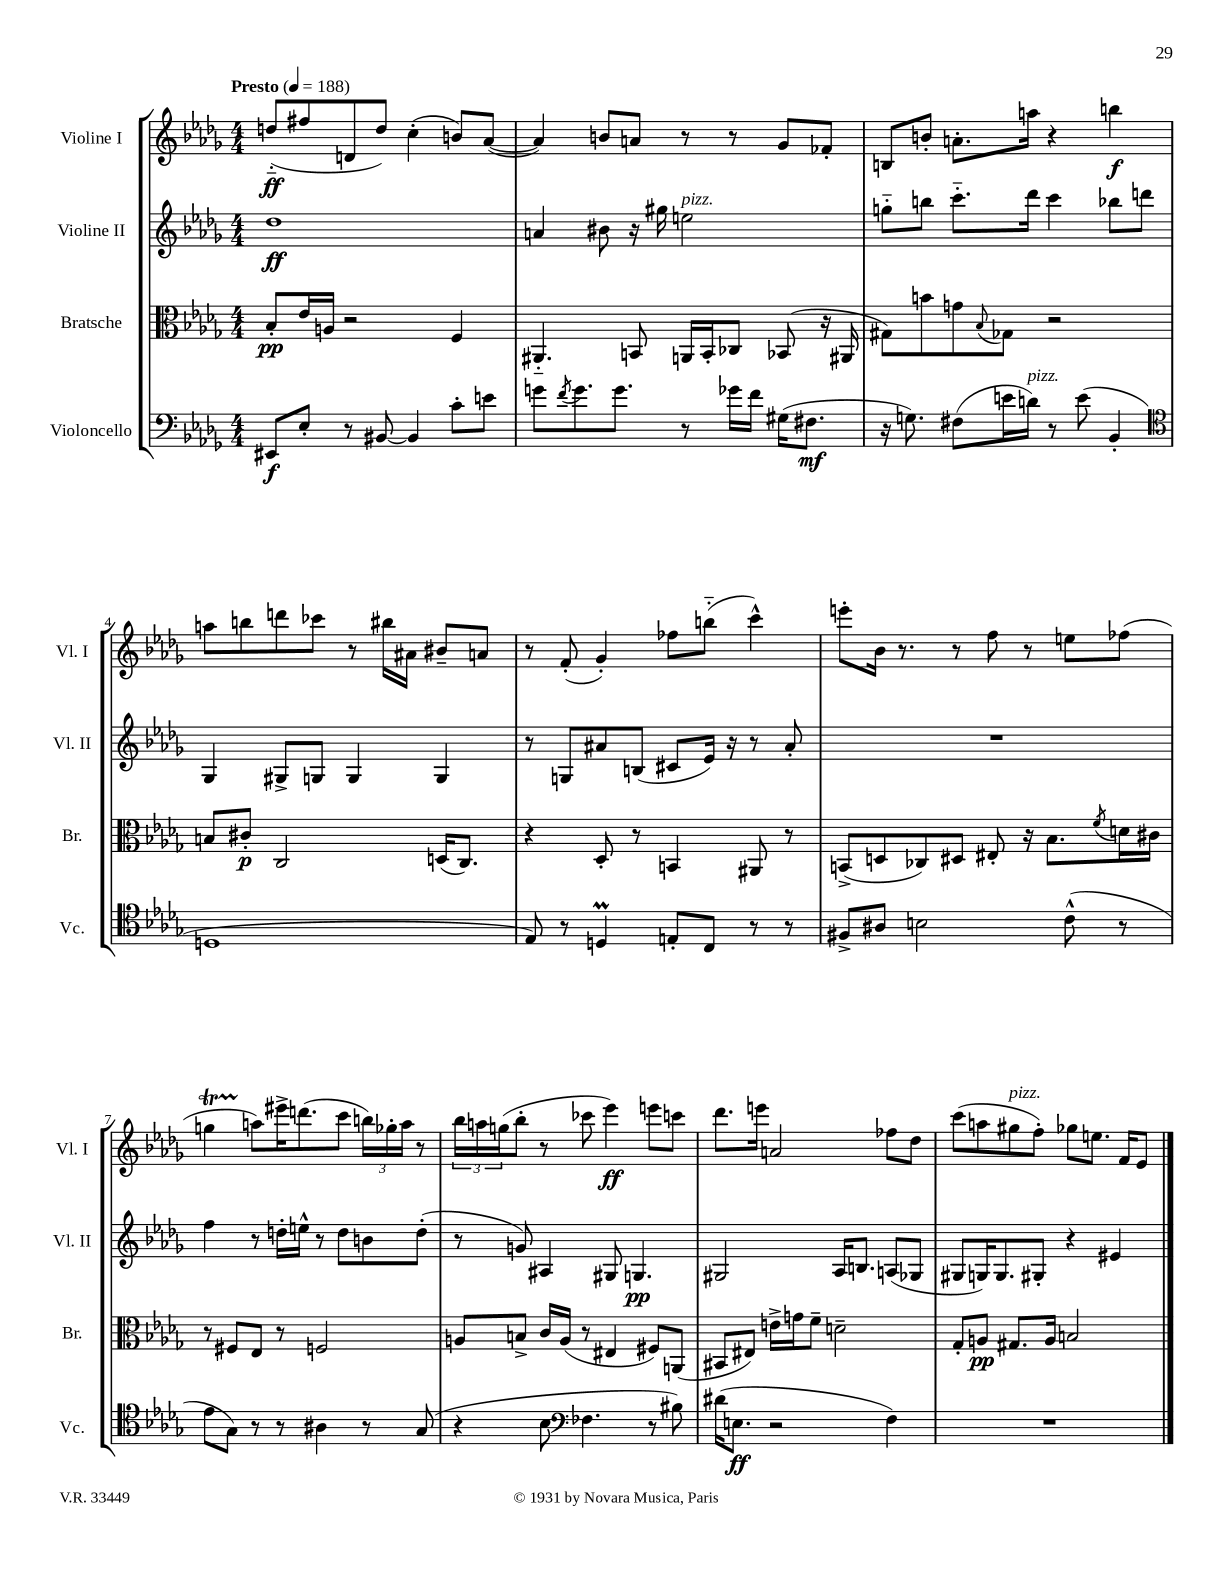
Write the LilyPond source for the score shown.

<<
\new StaffGroup <<
\new Staff = "s0" \with { instrumentName = "Violine I" shortInstrumentName = "Vl. I" } {
    \clef treble \key des \major \numericTimeSignature \time 4/4 \tempo "Presto" 4 = 188
    d''8-_\ff( fis''8 d'8 d''8) c''4-.( b'8) aes'8~( |
    aes'4) b'8 a'8 r8 r8 ges'8 fes'8-. |
    b8 b'8-. a'8.-. a''16 r4 b''4\f |
    a''8 b''8 d'''8 ces'''8 r8 bis''16 ais'16 bis'8-- a'8 |
    r8 f'8-.( ges'4-.) fes''8 b''8-_( c'''4-^) |
    e'''8-. bes'16 r8. r8 f''8 r8 e''8 fes''8( |
    g''4\startTrillSpan a''8\stopTrillSpan) eis'''16-> d'''8.( c'''8 \tuplet 3/2 { b''16) ges''16-. a''16 } r8 |
    \tuplet 3/2 { bes''16 a''16 g''16( } bes''8-. r8 ces'''8 ees'''4\ff) e'''8 c'''8 |
    des'''8. e'''16 a'2 fes''8 des''8 |
    c'''8( a''8 gis''8^\markup { \italic "pizz." } f''8-.) ges''8 e''8. f'16 ees'8 \bar "|." |
}
\new Staff = "s1" \with { instrumentName = "Violine II" shortInstrumentName = "Vl. II" } {
    \clef treble \key des \major \numericTimeSignature \time 4/4
    des''1\ff |
    a'4 bis'8 r16 gis''16 e''2^\markup { \italic "pizz." } |
    g''8-_ b''8 c'''8.-_ des'''16 c'''4 bes''8 d'''8 |
    ges4 gis8-> g8 g4 g4 |
    r8 g8 ais'8 b8( cis'8 ees'16) r16 r8 ais'8-. |
    R1 |
    f''4 r8 d''16-. e''16-^ r8 d''8 b'8 d''8-.( |
    r8 g'8) ais4 gis8 g4.\pp |
    gis2 aes16 b8. a8( ges8 |
    gis8 g16) g8. gis8-. r4 eis'4 \bar "|." |
}
\new Staff = "s2" \with { instrumentName = "Bratsche" shortInstrumentName = "Br." } {
    \clef alto \key des \major \numericTimeSignature \time 4/4
    bes8-.\pp ees'16 a16 r2 f4 |
    ais,4.-_ b,8 a,16 b,16-. ces8 bes,8( r16 ais,16 |
    gis8) b'8 g'8 \appoggiatura { bes8 } ges8 r2 |
    b8 cis'8-.\p c2 d16( c8.) |
    r4 des8-. r8 b,4 ais,8 r8 |
    b,8->( d8 ces8) dis8 eis8-. r16 bes8. \acciaccatura { f'8 } d'16 cis'16 |
    r8 fis8 ees8 r8 f2 |
    a8 b8-> c'16 a16( r8 eis4 fis8) a,8( |
    bis,8 eis8) e'16-> g'16 f'8-- d'2-- |
    ges8-. a8\pp gis8. a16 b2 \bar "|." |
}
\new Staff = "s3" \with { instrumentName = "Violoncello" shortInstrumentName = "Vc." } {
    \clef bass \key des \major \numericTimeSignature \time 4/4
    eis,8\f ees8-. r8 bis,8~ bis,4 c'8-. e'8 |
    g'8 \acciaccatura { f'8 } g'8. g'8. r8 ges'16 f'16 gis16( fis8.\mf |
    r16 g8.) fis8( e'16 d'16^\markup { \italic "pizz." }) r8 e'8( bes,4-. |
    \clef tenor d1 |
    ees8) r8 d4\prall e8-. c8 r8 r8 |
    fis8-> ais8 b2 c'8-^( r8 |
    ees'8 ges8) r8 r8 ais4 r8 ges8( |
    r4 bes8 \clef bass fes4. r8 bis8) |
    dis'16( e8.\ff r2 f4) |
    R1 \bar "|." |
}
>>
>>
